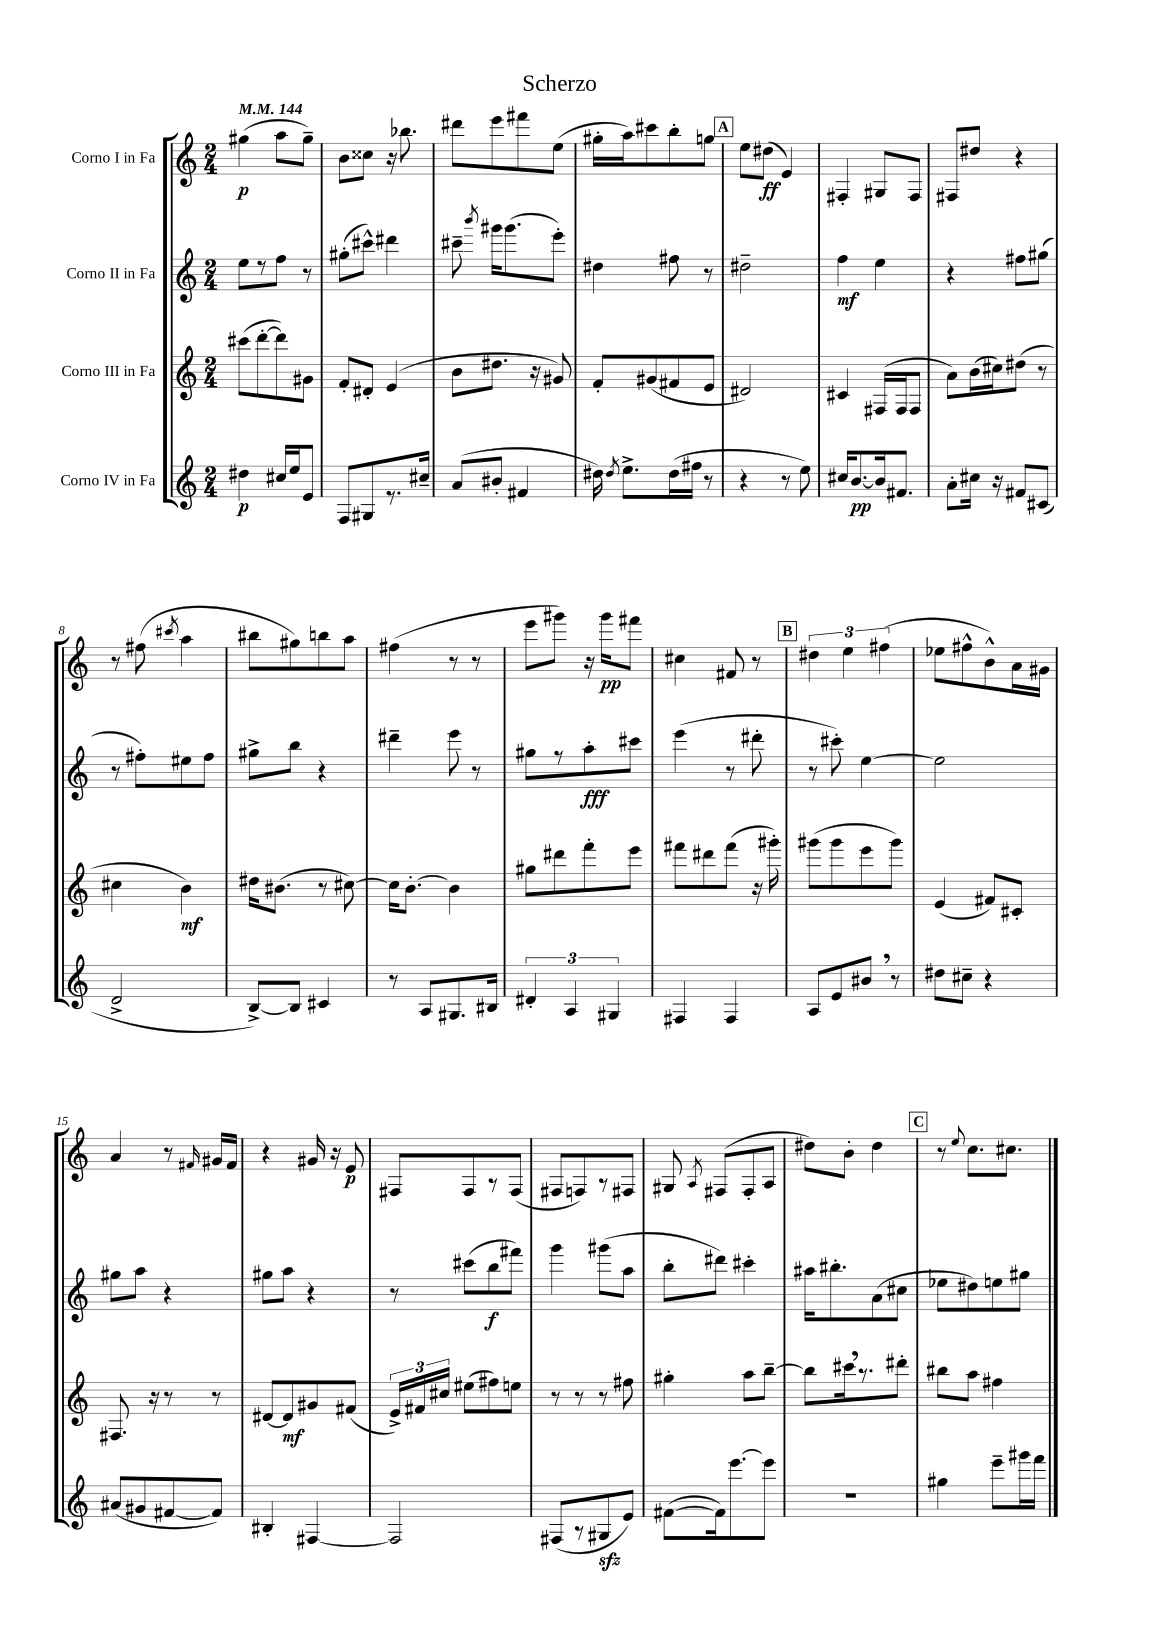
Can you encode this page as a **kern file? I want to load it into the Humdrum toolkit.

**kern	**kern	**kern	**kern
*staff4	*staff3	*staff2	*staff1
*clefG2	*clefG2	*clefG2	*clefG2
*k[]	*k[]	*k[]	*k[]
*M2/4	*M2/4	*M2/4	*M2/4
*MM144	*MM144	*MM144	*MM144
4dd#	(8ccc#	8ee	(4gg#
.	[8ddd'	8r	.
16cc#	8ddd])	8ff	8aa
16ee	.	.	.
8e	8g#	8r	8gg#~)
=	=	=	=
8F	8f'	(8gg#'	8b
8G#	8d#'	8ccc#^^)	8cc##
8.r	(4e	4ddd#	16r
.	.	.	8.bb-
16cc#~	.	.	.
=	=	=	=
(8a	8b	8ccc#~	8ddd#
.	.	8qbbb	.
8b#'	8.dd#	16ggg#	8eee
.	.	(8.ggg#	.
4f#	.	.	8fff#
.	16r	.	.
.	8g#)	8eee')	(8ee
=	=	=	=
16dd#)	8f'	4dd#	16gg#'
8qdd#	.	.	.
8.ee^	.	.	16aa)
.	(8g#	.	8ccc#
(16dd#	8f#	8ff#	8bb'
16ff#	.	.	.
8r	8e	8r	8gg
=	=	=	=
4r	2d#)	2dd#~	8ee
.	.	.	(8dd#
8r	.	.	4e)
8ee)	.	.	.
=	=	=	=
16cc#	4c#	4ff	4F#'
[8.b	.	.	.
16b]	(16F#	4ee	8G#
8.f#	16F#	.	.
.	8F#	.	8F#
=	=	=	=
8a'	8a)	4r	8F#
16cc#	(16b	.	8dd#
16r	16cc#)	.	.
8f#	(8dd#	8ff#	4r
(8c#	8r	(8gg#	.
=	=	=	=
2d^	4cc#	8r	8r
.	.	8ff#')	(8ff#
.	.	.	8qccc#
.	4b)	8ee#	4aa
.	.	8ff#	.
=	=	=	=
[8B^)	16dd#	8gg#^	8bb#
.	(8.b#	.	.
8B]	.	8bb	8gg#)
4c#	8r	4r	8bb
.	[8cc#)	.	8aa
=	=	=	=
8r	16cc#]	4ddd#~	(4ff#
.	[8.b'	.	.
8A	.	.	.
8.G#	4b]	8eee	8r
.	.	8r	8r
16B#	.	.	.
=	=	=	=
6d#'	8gg#	8gg#	8eee
.	8ddd#	8r	8ggg#)
6A	.	.	.
.	8fff'	8aa'	16r
.	.	.	16ggg#
6G#	.	.	.
.	8eee	8ccc#	8fff#
=	=	=	=
4F#	8fff#	(4eee	4cc#
.	8ddd#	.	.
4F#	(8fff#	8r	8f#
.	16r	8ddd#'	8r
.	16ggg#')	.	.
=	=	=	=
8A	(8ggg#	8r	6dd#
8e	8ggg#	8ccc#')	.
.	.	.	6ee
8b#	8eee	[4ee	.
.	.	.	(6ff#
8r	8ggg#)	.	.
=	=	=	=
8dd#	(4e	2ee]	8ee-
8cc#~	.	.	8ff#^^
4r	8f#)	.	8b^^)
.	8c#'	.	16a
.	.	.	16g#
=	=	=	=
(8a#	8.F#	8gg#	4a
8g#	.	8aa	.
.	16r	.	.
[8f#	8r	4r	8r
.	.	.	16qqf#
8f#])	8r	.	16g#
.	.	.	16f#
=	=	=	=
4B#'	[8d#	8gg#	4r
.	8d#]	8aa	.
[4F#	8g#	4r	16g#
.	.	.	16r
.	(8f#	.	8e
=	=	=	=
2F#]	24e^)	8r	8F#
.	24f#	.	.
.	24cc#	.	.
.	(8ee#	(8ccc#	8F#
.	8ff#)	8bb	8r
.	8ee	8fff#)	(8F#
=	=	=	=
(8F#	8r	4ggg	8F#
8r	8r	.	8F)
8G#	8r	(8ggg#	8r
8e)	8ff#	8aa	8F#
=	=	=	=
([8f#	4gg#'	8bb'	8G#
.	.	.	8qA
16f#])	.	8ddd#)	(8F#
[8.eee	.	.	.
.	8aa	4ccc#'	8F#'
8eee]	[8bb~	.	8A
=	=	=	=
2r	8bb]	16aa#	8dd#)
.	.	8.bb#'	.
.	16ccc#	.	8b'
.	8.r	.	.
.	.	(8a	4dd#
.	8ddd#'	8cc#	.
=	=	=	=
4gg#	8bb#	8ee-	8r
.	.	.	8qqee
.	8aa	8dd#)	8.cc
8eee~	4ff#	8ee	.
.	.	.	8.cc#
16ggg#	.	8gg#	.
16fff	.	.	.
==	==	==	==
*-	*-	*-	*-
